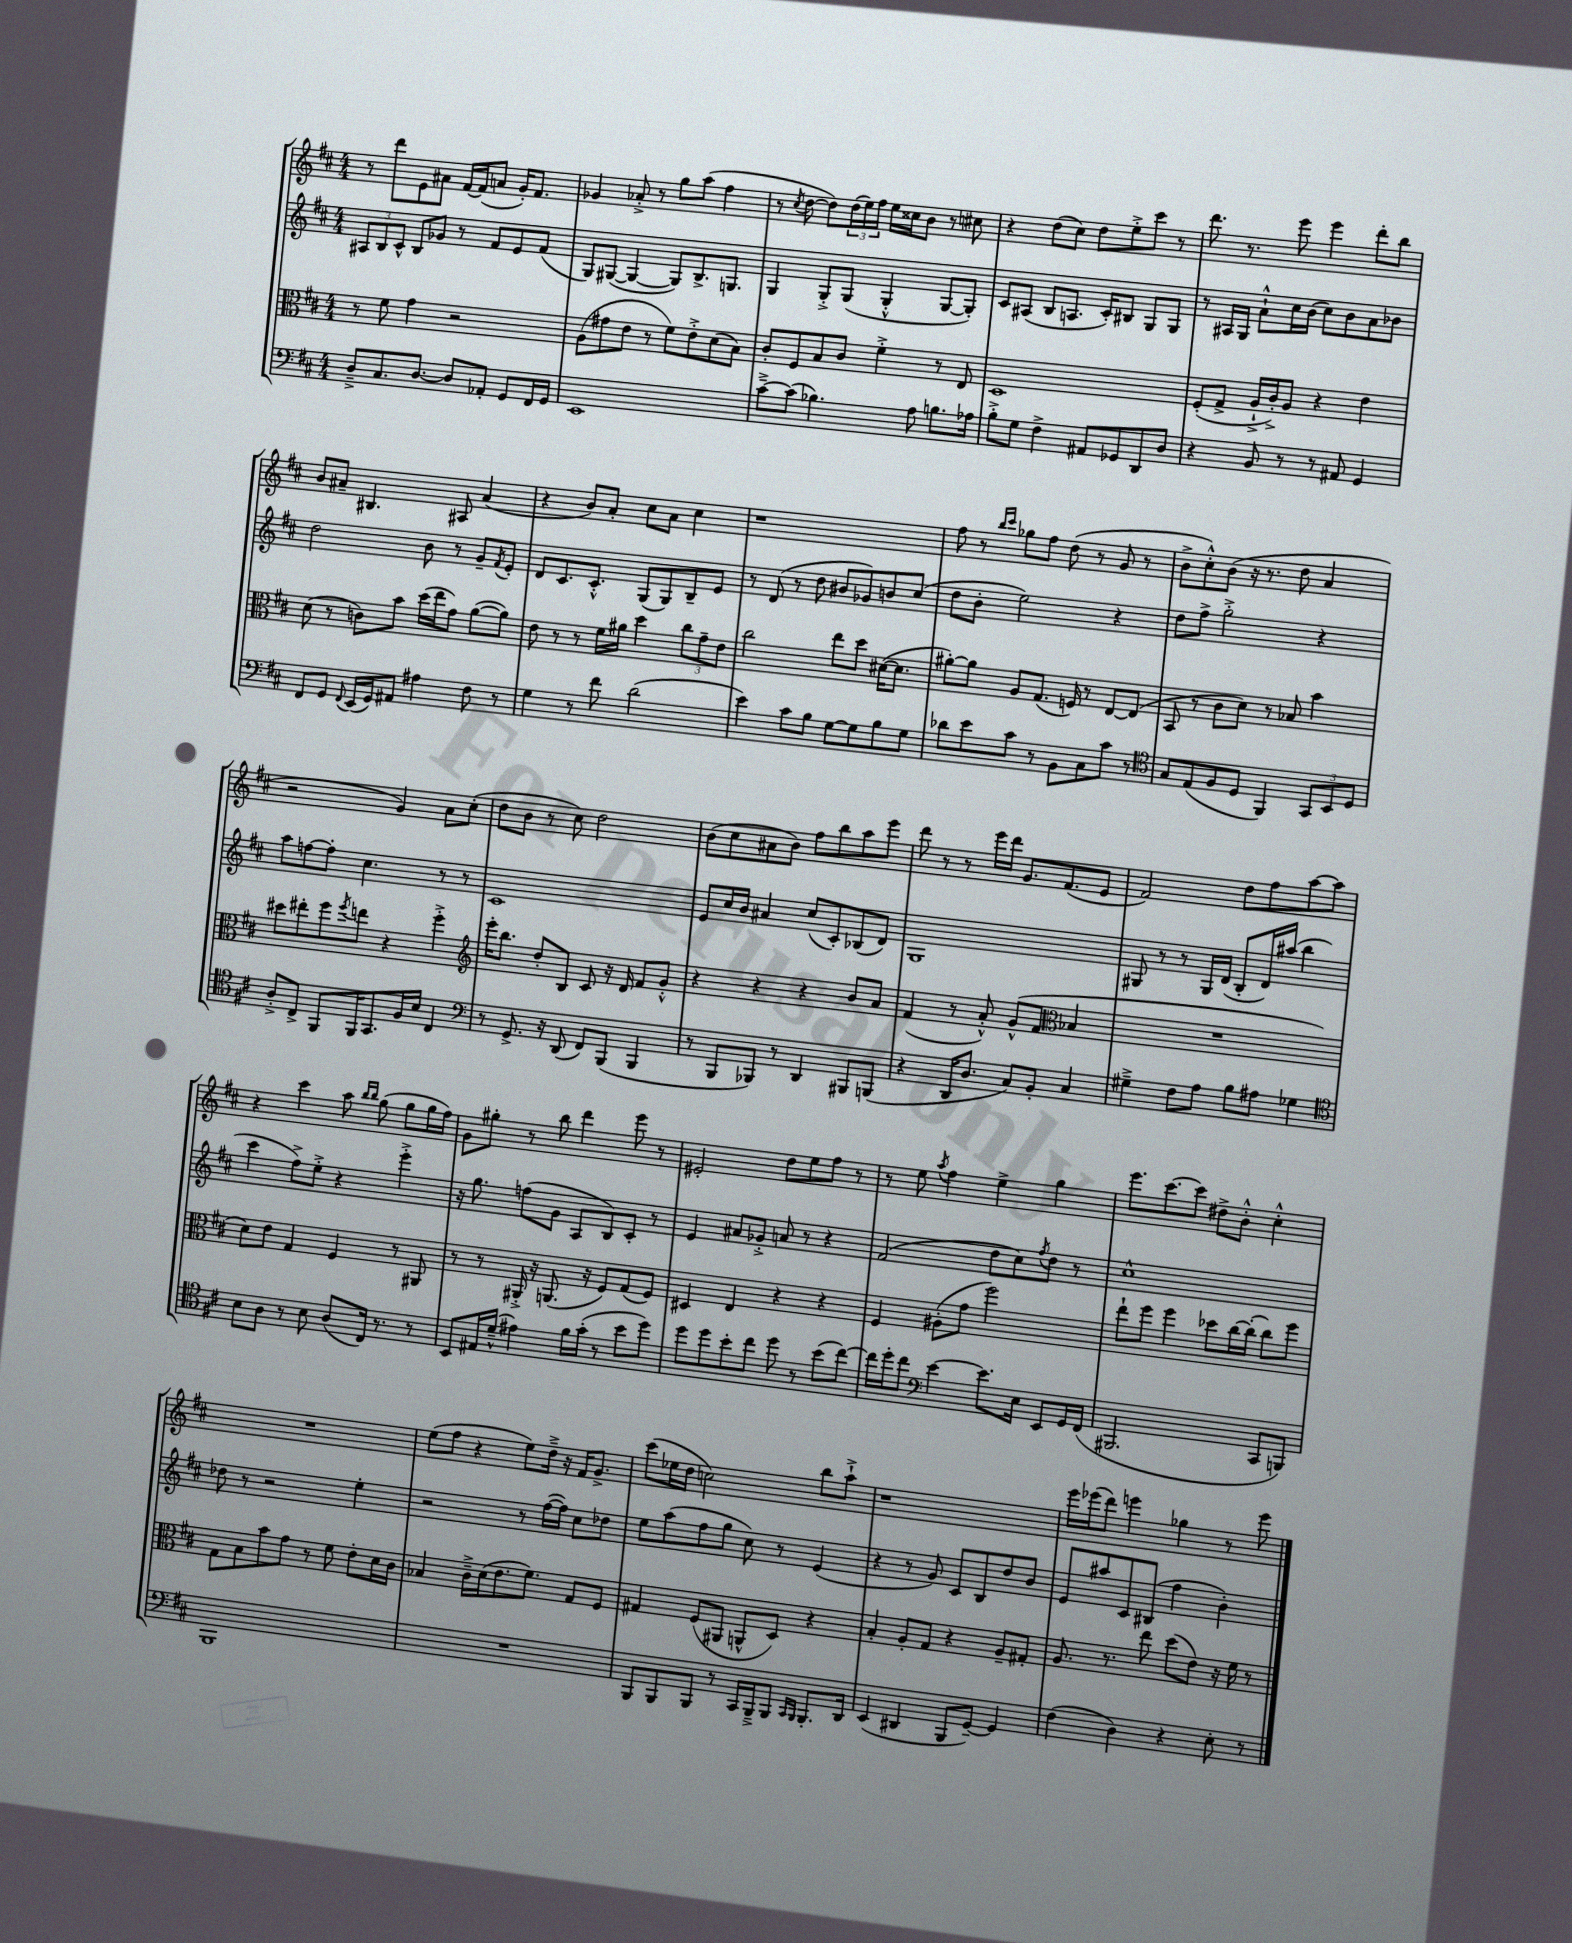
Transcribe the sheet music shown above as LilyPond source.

<<
\new StaffGroup <<
\new Staff = "s0" {
    \clef treble \key d \major \numericTimeSignature \time 4/4
    r8 d'''8 e'8 ais'8 fis'16~ fis'16( a'8 g'16-.) fis'8. |
    ges'4 aes'8-.-> r8 g''8 a''8( fis''4 |
    r8 \acciaccatura { cis''8 } d''8~ d''8) \tuplet 3/2 { d''16( e''16) fis''16 } e''16 cisis''16 b'8 r8 cis''8 |
    r4 d''8( cis''8) d''8 e''8-.-> cis'''8 r8 |
    d'''8. r8. e'''8 e'''4 d'''8-. b''8 |
    b'8 ais'8-- bis4. ais8 ais'4( |
    r4 b'8) a'8-. cis''8 a'8 cis''4 |
    r1 |
    fis''8 r8 \grace { b''16 cis'''16 } ges''8 fis''8 d''8( r8 g'8 r8 |
    b'8-> cis''8-.-^) b'8( r16 r8. d''8 a'4 |
    r2 g'4) a'8 cis''8-.( |
    d''8 b'8 r8 cis''8) d''2 |
    b'8( cis''8 ais'8 b'8) fis''8 b''8 a''8 e'''8 |
    d'''8 r8 r8 e'''16 d'''16 g'8. fis'8.( e'8 |
    fis'2) d''8 fis''8 a''8~ a''8 |
    r4 cis'''4 a''8 \grace { b''16 b''16 } g''8( g''8 g''16 fis''16) |
    g'8 gis''8-. r8 b''8 d'''4 e'''8 r8 |
    eis'2-. d''8 e''8 fis''8 r8 |
    r8 e''8 \acciaccatura { a''8 } fis''4 e''4-> g''4 |
    e'''8. cis'''8.~ cis'''8 dis''8-> b'8-.-^ cis''4-.-^ |
    R1 |
    e''8( fis''8 r4 e''8) d''16---> r16 fis'16 g'8.-> |
    cis'''8( ees''16 d''16 c''2) b''8 a''8-!-> |
    r1 |
    e'''16 ees'''16( d'''8) e'''4 ges''4 r8 e'''8 \bar "|." |
}
\new Staff = "s1" {
    \clef treble \key d \major \numericTimeSignature \time 4/4
    \tuplet 3/2 { ais8 b8 cis'8-^ } b8 ges'8 r8 fis'8 e'8 fis'8( |
    g8) gis8~( gis4~ gis8) b8.-> g8. |
    g4 g8-.-> g8( g4-.-^ g8~ g8-.) |
    cis'8 ais8( b8 a8. cis'16-.) bis8 g8 g8 |
    r8 ais16 g16 a'8-!-^ cis''16 b'16( cis''8) b'8 a'8 bes'8 |
    d''2 b'8 r8 g'8-- \acciaccatura { fis'8 } e'8-. |
    d'8 cis'8. cis'8.-.-^ g8( g8) b8-- e'8 |
    r8 d'8( r8 d''8 bis'8 ges'8) b'8 cis''8( |
    d''8 b'8-. e''2) r4 |
    d''8 fis''8-> g''2-.-> r4 |
    a''8 f''8~ f''8-. cis''4. r8 r8 |
    cis'1 |
    e'8 cis''16 b'16 ais'4 cis''8( cis'8-.) bes8( d'8) |
    g1 |
    gis8 r8 r8 gis16 d'16( b8-. d'16) ais''16( b''4 |
    cis'''4 fis''8->) e''8-.-> r4 e'''4-.-> |
    r16 g''8. f''8( g'8 a8 b8) cis'8-. r8 |
    e'4 ais'8 ges'8-.-> a'8 r8 r4 |
    fis'2( d''8 cis''8) \acciaccatura { fis''8 } d''8 r8 |
    cis''1-^ |
    des''8 r8 r2 e''4-. |
    r2 r8 fis''16~( fis''16) cis''8 des''8 |
    e''8 a''8( fis''8 g''8 cis''8) r8 e'4( |
    r4 r8 g'8) cis'8 b8 d''8 b'8 |
    e'8 ais''8 cis'8 bis8( fis''4 b'4-.) \bar "|." |
}
\new Staff = "s2" {
    \clef alto \key d \major \numericTimeSignature \time 4/4
    r8 fis'8 g'4 r2 |
    a8( gis'8 e'8 r8 fis'8) e'8-.-> d'8( b8) |
    cis'8-. fis8 b8 cis'8 fis'4-.-> r8 e8 |
    d1 |
    fis8-.( g8-> a16-!-> cis'16-.->) a8 r4 e'4 |
    d'8( r8 c'8) b'8 d''16( e''16 g'8) a'8~( a'8) |
    e'8 r8 r8 fis'16 ais'16 d''4 \tuplet 3/2 { cis''8 g'8-- e'8 } |
    cis''2 e''8 d''8 dis'16~( dis'8. |
    ais'8~-.) ais'8 a8 g8.( f16) r8 e8~ e8( |
    b,8 r8 cis'8 d'8) r8 bes8 b'4 |
    dis''8 eis''8-. fis''8 \acciaccatura { fis''8 } e''8 r4 fis''4-.-> |
    \clef treble e'''16-. b''8. d''8-. b8 cis'8 r16 d'16 fis'8 g'8-.-^ |
    r4 r4 r4 b'8 a'8 |
    fis'4( r8 a'8-.-^) g'8-^( fis'8 \clef alto bes4 |
    R1 |
    d'8) e'8 g4 fis4 r8 ais,8 |
    r8 r8 ais,16-.-> r16 a,8.( r16 fis8) g8( fis8) |
    dis4 e4 r4 r4 |
    fis4 ais8-.( g'8 fis''2) |
    e''8-! fis''8 fis''4 des''8 cis''16~ cis''16-.( cis''8) fis''8 |
    g8 b8 b'8 g'8 r8 fis'8 e'8-. d'16 cis'16 |
    bes4 cis'16---> d'16( e'8. fis'8.) g8 fis8 |
    gis4 fis8( ais,8 a,8-^ d8) r4 |
    b4-. a8-. g8 r4 a8-- gis8-. |
    a8. r8. e''8 d''8( e'8) r16 fis'16 r8 \bar "|." |
}
\new Staff = "s3" {
    \clef bass \key d \major \numericTimeSignature \time 4/4
    d8---> cis8. d8.~ d8 aes,8-. g,8 fis,16 g,16 |
    e,1 |
    cis'8~---> cis'8( bes4.) a8 b8. aes16 |
    b8-.-> g8 fis4-> ais,8 ges,8 d,8 d8 |
    r4 b,8 r8 r8 ais,8 g,4 |
    fis,8 g,8 \appoggiatura { fis,8 } e,16( g,16) ais,8 ais4 fis8 r8 |
    g4 r8 fis'8 d'2( |
    e'4) cis'8 b8 g8~ g8 b8 g8 |
    des'8 e'8 cis'8 r8 b,8 cis8 cis'8 r8 |
    \clef tenor g8 e8( fis8 d8 fis,4) \tuplet 3/2 { g,8 b,8 d8 } |
    a8-.-> cis8-> fis,8 fis,16 g,8. fis16 b16 cis4 |
    \clef bass r8 g,8.-> r16 d,8( fis,8) b,,8( b,,4 |
    r8 b,,8 bes,,8) r8 d,4 bis,,8 b,,8( |
    r4 d,16 d8. cis8) b,8-. cis4 |
    gis4---> fis8 a8 b8 ais8 ges4 |
    \clef tenor b8 a8 r8 b8 a8( cis16) r8. r8 |
    b,8 eis16 d'16---^( eis'4) fis'16 g'16-.( r8 b'8 d''8) |
    d''8 d''8 b'8-. cis''8 d''8 r8 b'8( cis''8~) |
    cis''16 d''16-. cis''8 \clef bass e'4~ e'8. e16 e,8 g,16 fis,16( |
    bis,,2. cis,8 b,,8) |
    b,,1 |
    R1 |
    b,,8 b,,8 b,,8 r8 cis,16 b,,16---> b,,8 \grace { cis,16 b,,16 } b,,8.-. d,16 |
    e,4( dis,4 b,,8 g,8~--) g,4 |
    fis4( d4) r4 e8-. r8 \bar "|." |
}
>>
>>
\layout { \context { \Score \remove "Bar_number_engraver" } }
